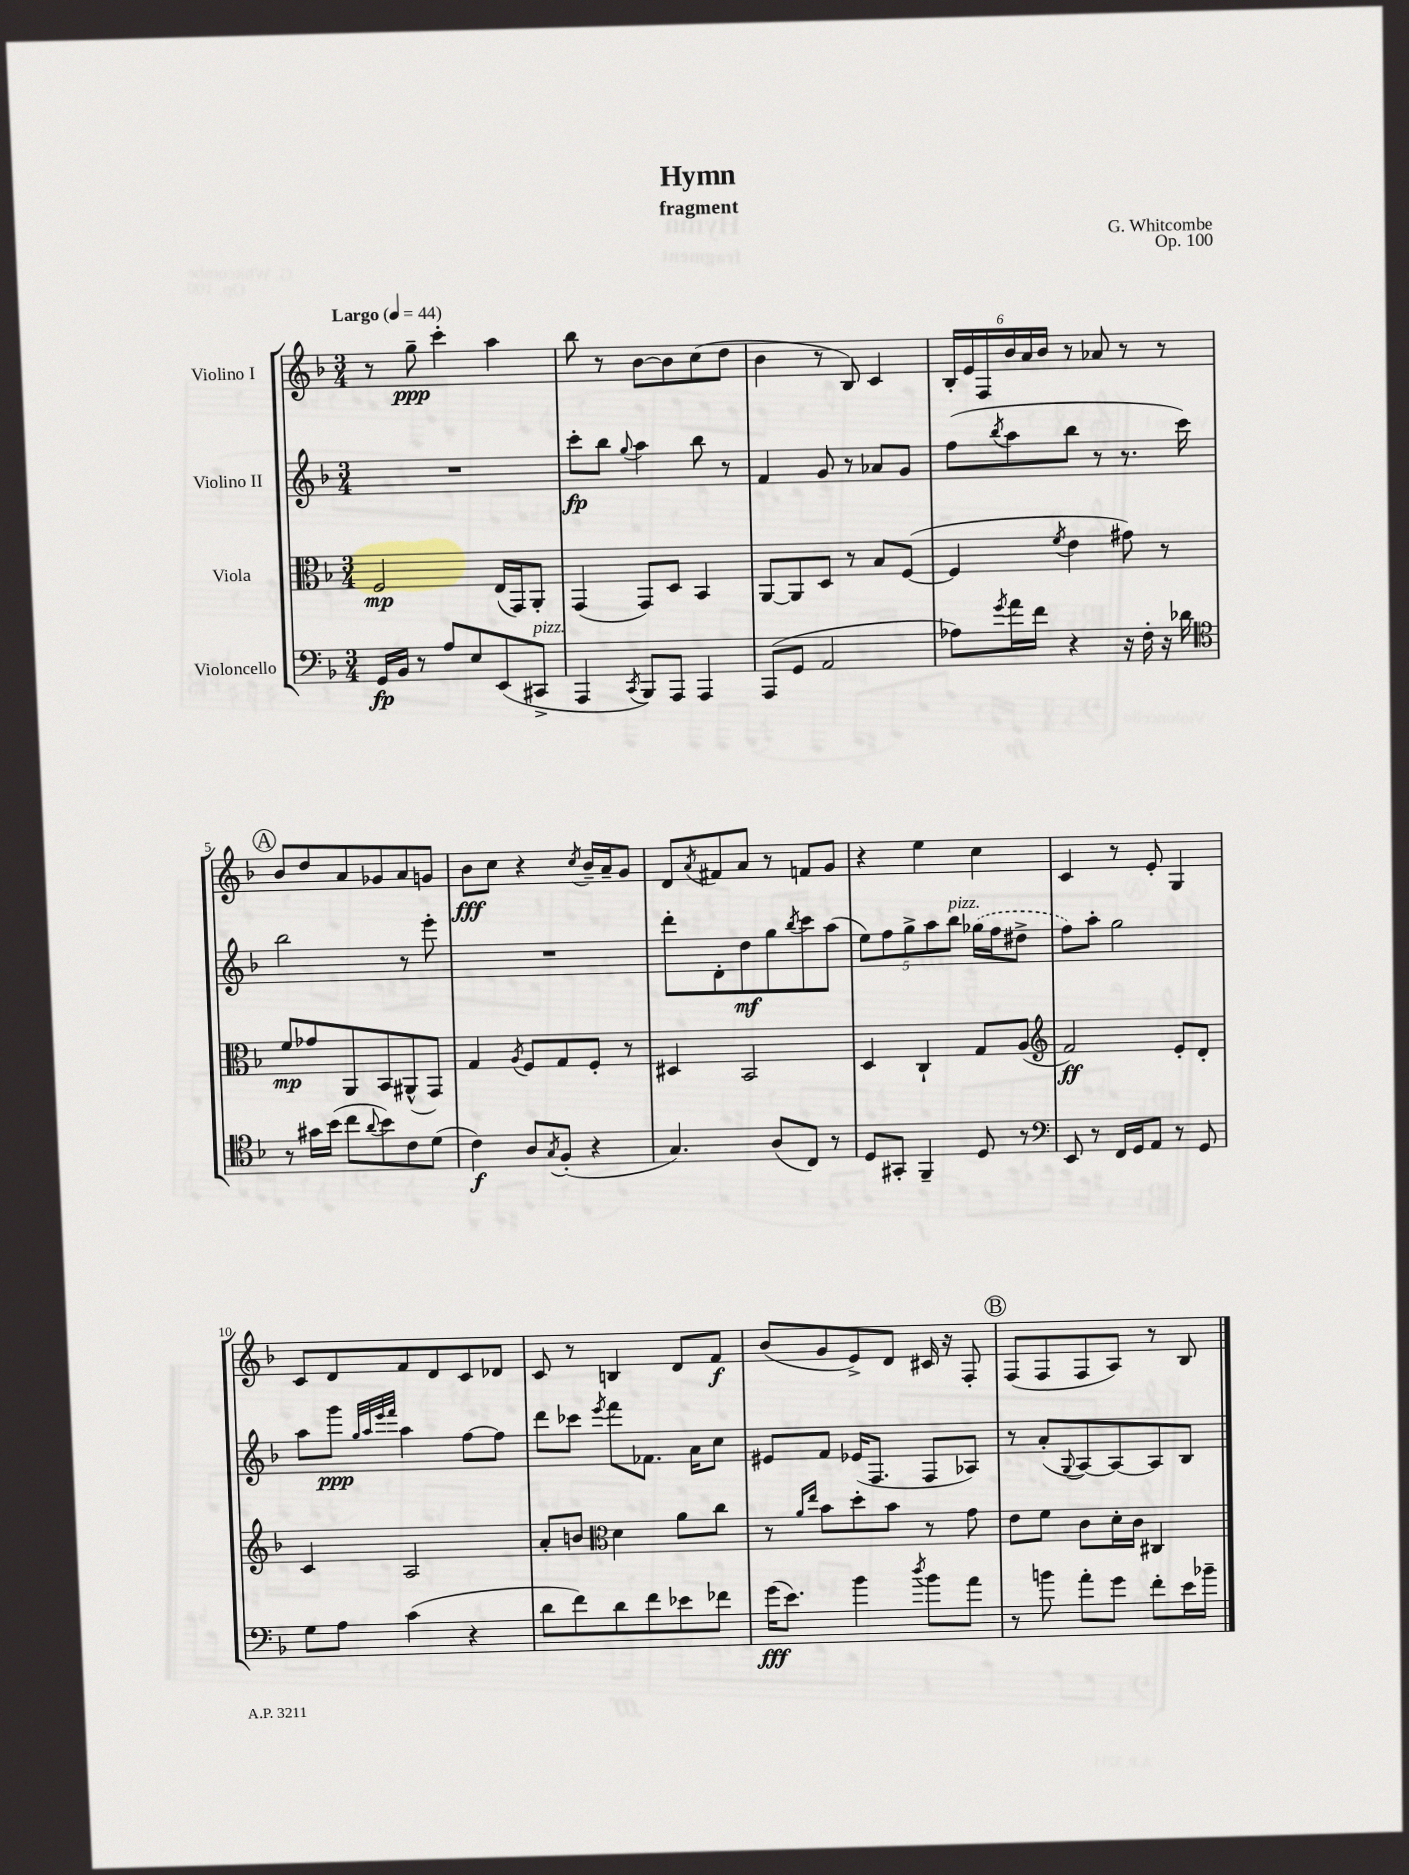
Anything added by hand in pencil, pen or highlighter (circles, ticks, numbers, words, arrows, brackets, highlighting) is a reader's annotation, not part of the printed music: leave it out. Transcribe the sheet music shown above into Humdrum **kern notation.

**kern	**dynam	**kern	**dynam	**kern	**dynam	**kern	**dynam
*part4	*part4	*part3	*part3	*part2	*part2	*part1	*part1
*staff4	*staff4	*staff3	*staff3	*staff2	*staff2	*staff1	*staff1
*I"Violoncello	*	*I"Viola	*	*I"Violino II	*	*I"Violino I	*
*clefF4	*	*clefC3	*	*clefG2	*	*clefG2	*
*k[b-]	*	*k[b-]	*	*k[b-]	*	*k[b-]	*
*M3/4	*	*M3/4	*	*M3/4	*	*M3/4	*
*MM44	*	*MM44	*	*MM44	*	*MM44	*
=1	=1	=1	=1	=1	=1	=1	=1
!	!	!	!	!	!	!LO:TX:a:B:t=Largo	!
16GG/LL	fp	2F/	mp	2.r	.	8r	.
16BB-/JJ	.	.	.	.	.	.	.
8r	.	.	.	.	.	8gg~\	ppp
8A/L	.	.	.	.	.	4ccc'\	.
8E/	.	.	.	.	.	.	.
(8EE/	.	(16E/LL	.	.	.	4aa\	.
.	.	16GG/J)	.	.	.	.	.
!LO:TX:a:i:t=pizz.	!	!	!	!	!	!	!
8CC#X^/J	.	8AA'/J	.	.	.	.	.
=2	=2	=2	=2	=2	=2	=2	=2
4AAA/	.	(4GG/	.	8ccc'\L	fp	8bb-\	.
.	.	.	.	8bb-\J	.	8r	.
8qCC/	.	.	.	8qqgg/	.	.	.
8BBB-/L)	.	8GG/L)	.	4aa\	.	[8b-\L	.
8AAA/J	.	8D/J	.	.	.	8b-\]	.
4AAA/	.	4BB-/	.	8bb-\	.	(8cc\	.
.	.	.	.	8r	.	8dd\J	.
=3	=3	=3	=3	=3	=3	=3	=3
(8AAA/L	.	[8AA/L	.	4f/	.	4b-\	.
8GG/J	.	8AA/]	.	.	.	.	.
2AA/	.	8D/J	.	8g/	.	8r	.
.	.	8r	.	8r	.	8B-/)	.
.	.	8B-/L	.	8a-X/L	.	4c/	.
.	.	([8F/J	.	8g/J	.	.	.
=4	=4	=4	=4	=4	=4	=4	=4
8A-X\L)	.	4F/]	.	(8ff\L	.	24B-'/LL	.
.	.	.	.	.	.	24e/	.
.	.	.	.	.	.	24F/	.
8qg/	.	.	.	8qbb-/	.	.	.
16a\L	.	.	.	8aa\	.	24b-/	.
.	.	.	.	.	.	24a/	.
16f\JJ	.	.	.	.	.	.	.
.	.	.	.	.	.	24b-/JJ	.
.	.	8qf/	.	.	.	.	.
4r	.	4e\	.	8bb-\J	.	8r	.
.	.	.	.	8r	.	8a-X/	.
16r	.	8g#X\)	.	8.r	.	8r	.
16F'\	.	.	.	.	.	.	.
16r	.	8r	.	.	.	8r	.
16d-X\	.	.	.	16ccc\)	.	.	.
!!LO:LB:g=z
!!LO:REH:place=s1:t=A
=5	=5	=5	=5	=5	=5	=5	=5
*clefC4	*	*	*	*	*	*	*
8r	.	8f/L	mp	2bb-\	.	8b-/L	.
16g#X\LL	.	8g-X/	.	.	.	8dd/	.
(16b-\JJ	.	.	.	.	.	.	.
8cc\L	.	8AA/	.	.	.	8a/	.
8qqa/	.	.	.	.	.	.	.
8b-\)	.	8BB-/	.	.	.	8g-X/	.
8c\	.	(8AA#X^^/	.	8r	.	8a/	.
(8d\J	.	8GG/J)	.	8eee'\	.	8gn/J	.
=6	=6	=6	=6	=6	=6	=6	=6
4c\)	f	4G/	.	2.r	.	8b-\L	fff
.	.	.	.	.	.	8cc\J	.
.	.	8qA/	.	.	.	.	.
8A/L	.	8F/L	.	.	.	4r	.
8qG/	.	.	.	.	.	.	.
(8F'/J	.	8G/	.	.	.	.	.
.	.	.	.	.	.	8qcc/	.
4r	.	8F'/J	.	.	.	16b-~/LL	.
.	.	.	.	.	.	16a~/J	.
.	.	8r	.	.	.	8g/J	.
=7	=7	=7	=7	=7	=7	=7	=7
4.G/)	.	4D#X/	.	8ddd'\L	.	8d/L	.
.	.	.	.	.	.	8qa/	.
.	.	.	.	8d'\	.	8f#X/	.
.	.	2BB-/	.	8dd\	mf	8a/J	.
(8A/L	.	.	.	8gg\	.	8r	.
.	.	.	.	8qbb-/	.	.	.
8C/J)	.	.	.	8ccc\	.	8fn/L	.
8r	.	.	.	(8aa\J	.	8g/J	.
=8	=8	=8	=8	=8	=8	=8	=8
8D/L	.	4D/	.	10ee\L)	.	4r	.
.	.	.	.	10ff\	.	.	.
8GG#X'/J	.	.	.	.	.	.	.
.	.	.	.	10gg^\	.	.	.
4FF~/	.	4C`/	.	.	.	4ee\	.
.	.	.	.	10aa\	.	.	.
!	!	!	!	!LO:TX:a:i:t=pizz.	!	!	!
.	.	.	.	10bb-\J	.	.	.
8D/	.	8G/L	.	(16gg-X\LL	.	4cc\	.
.	.	.	.	16ff\J	.	.	.
8r	.	(8A/J	.	8dd#X^\J	.	.	.
=9	=9	=9	=9	=9	=9	=9	=9
*clefF4	*	*clefG2	*	*	*	*	*
8EE/	.	2f/)	ff	8ff\L)	.	4c/	.
8r	.	.	.	8aa'\J	.	.	.
16FF/LL	.	.	.	2gg\	.	8r	.
16GG/J	.	.	.	.	.	.	.
8AA/J	.	.	.	.	.	8e'/	.
8r	.	8e'/L	.	.	.	4G/	.
8GG/	.	8d'/J	.	.	.	.	.
!!LO:LB:g=z
=10	=10	=10	=10	=10	=10	=10	=10
8G\L	.	4c/	.	8aa\L	.	8c/L	.
8A\J	.	.	.	8ggg\J	ppp	8d/	.
.	.	.	.	32qqgg/LLL	.	.	.
.	.	.	.	32qqaa/	.	.	.
.	.	.	.	32qqeee/	.	.	.
.	.	.	.	32qqfff/JJJ	.	.	.
(4c\	.	2A/	.	4aa\	.	8f/	.
.	.	.	.	.	.	8d/	.
4r	.	.	.	[8ff\L	.	8c/	.
.	.	.	.	8ff\J]	.	8d-X/J	.
=11	=11	=11	=11	=11	=11	=11	=11
8d\L	.	8a'/L	.	8ddd\L	.	8c/	.
8f\)	.	8bn/J	.	8ccc-X\J	.	8r	.
*	*	*clefC3	*	*	*	*	*
.	.	.	.	8qeee/	.	.	.
8d\	.	4d\	.	8fff\L	.	4Bn/	.
8f\	.	.	.	8.f-X\J	.	.	.
8e-X\	.	8a\L	.	.	.	8d/L	.
.	.	.	.	16a\KL	.	.	.
8f-X\J	.	8cc\J	.	8cc\J	.	8f/J	f
=12	=12	=12	=12	=12	=12	=12	=12
(16g\KL	fff	8r	.	8e#X/L	.	(8b-/L	.
8.e\J)	.	.	.	.	.	.	.
.	.	16qqa/LL	.	.	.	.	.
.	.	16qqee/JJ	.	.	.	.	.
.	.	8b-\L	.	8f/J	.	8g/	.
4b-\	.	8dd'\	.	(16e-X/KL	.	8e^/)	.
.	.	.	.	8.F/J	.	.	.
.	.	8b-\J	.	.	.	8d/J	.
8qdd/	.	.	.	.	.	.	.
8b-\L	.	8r	.	8F/L	.	16c#X/	.
.	.	.	.	.	.	16r	.
8a\J	.	8g\	.	8A-X/J)	.	8F'/	.
!!LO:REH:place=s1:t=B
=13	=13	=13	=13	=13	=13	=13	=13
8r	.	8e\L	.	8r	.	(8F/L	.
8bn\	.	8f\J	.	(8a'/L	.	8F/	.
.	.	.	.	8qqG/	.	.	.
8a'\L	.	8c\L	.	[8A/)	.	8F/	.
8g\J	.	16d'\L	.	8A/_	.	8A/J)	.
.	.	16c\JJ	.	.	.	.	.
8f'\L	.	4C#X/	.	8A/]	.	8r	.
16e\L	.	.	.	8B-/J	.	8B-/	.
16b-X~\JJ	.	.	.	.	.	.	.
==	==	==	==	==	==	==	==
*-	*-	*-	*-	*-	*-	*-	*-
